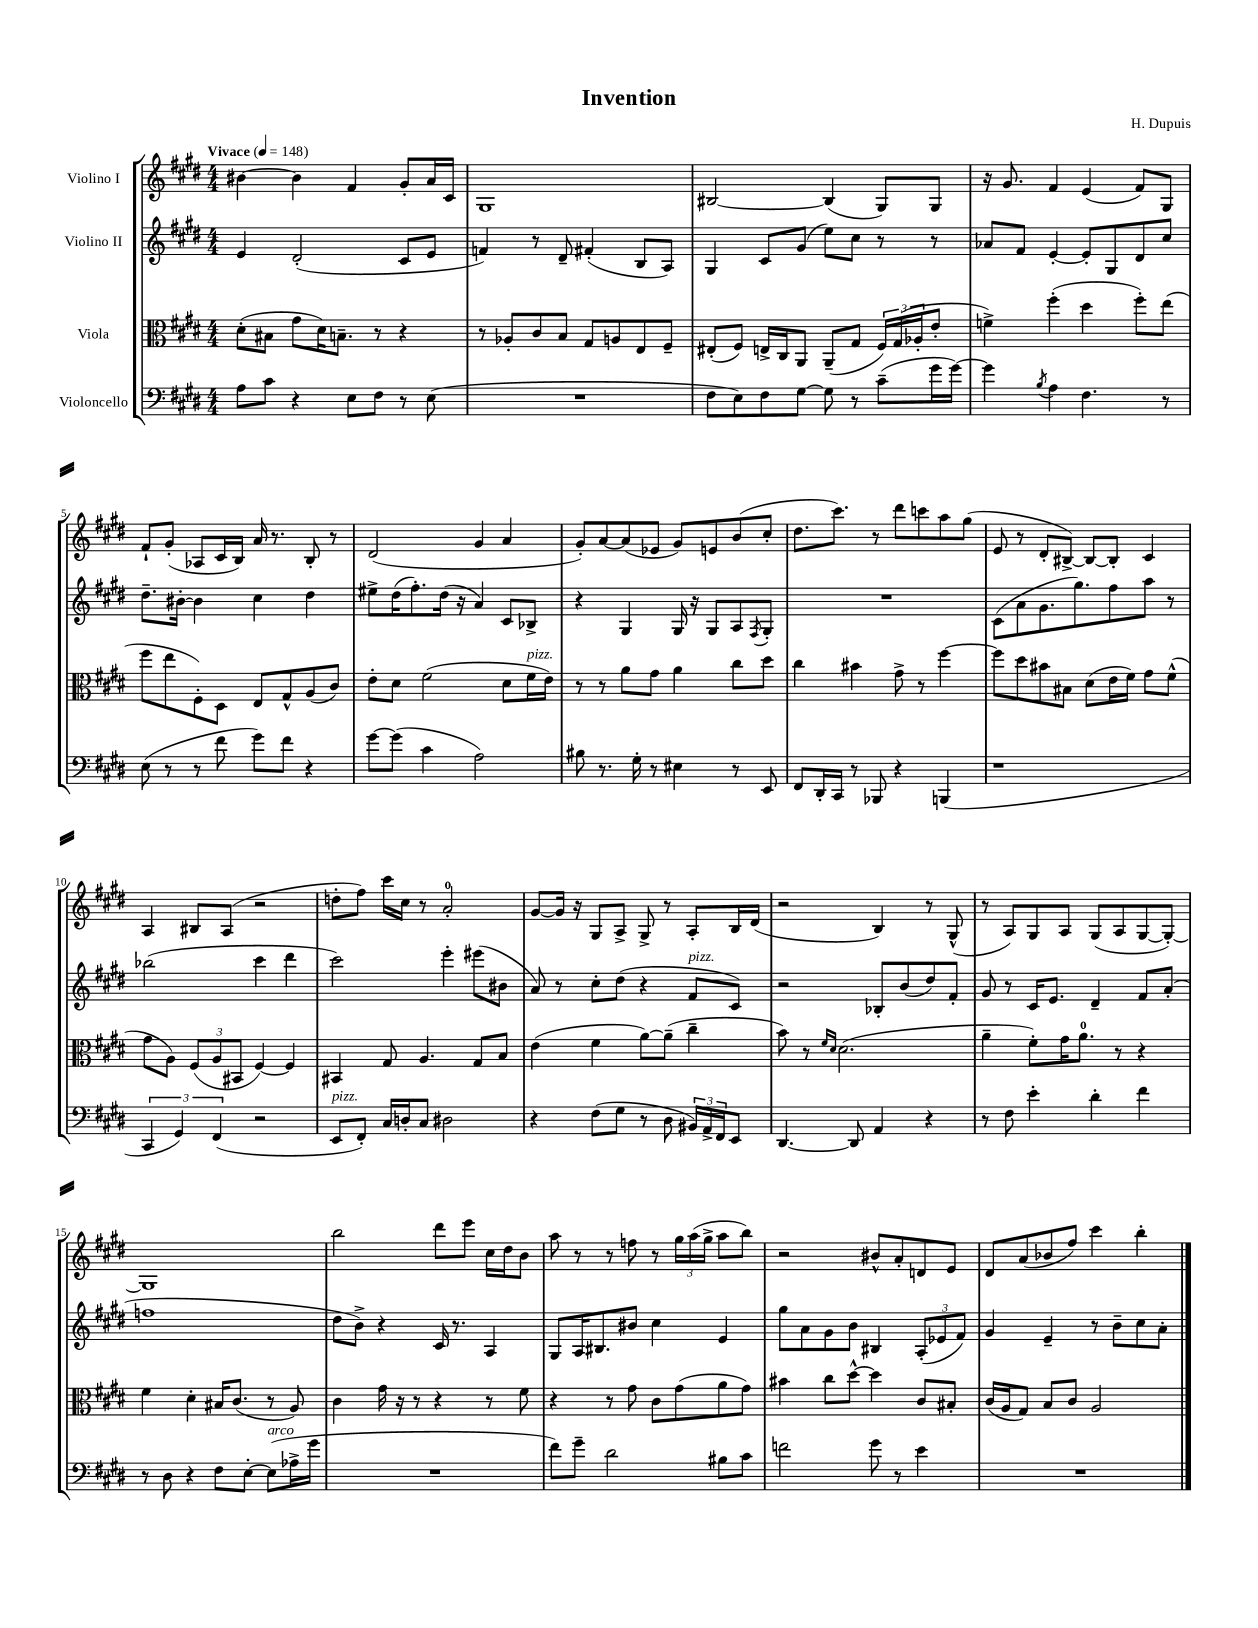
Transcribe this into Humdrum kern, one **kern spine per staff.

**kern	**kern	**kern	**kern
*staff4	*staff3	*staff2	*staff1
*clefF4	*clefC3	*clefG2	*clefG2
*k[f#c#g#d#]	*k[f#c#g#d#]	*k[f#c#g#d#]	*k[f#c#g#d#]
*M4/4	*M4/4	*M4/4	*M4/4
*MM148	*MM148	*MM148	*MM148
8A	(8d#'	4e	[4b#
8c#	8B#	.	.
4r	8g#	(2d#'	4b#]
.	16d#)	.	.
.	8.B~	.	.
8E	.	.	4f#
8F#	8r	.	.
8r	4r	8c#	8g#'
(8E	.	8e	16a
.	.	.	16c#
=	=	=	=
1r	8r	4f)	1G#
.	8A-'	.	.
.	8c#	8r	.
.	8B	8d#~	.
.	8G#	(4f#'	.
.	8A	.	.
.	8E	8B	.
.	8F#~	8A)	.
=	=	=	=
8F#	(8E#'	4G#	[2B#
8E)	8F#)	.	.
8F#	16E^	8c#	.
.	16C#	.	.
[8G#	8AA	(8g#	.
8G#]	(8AA~	8ee)	(4B#]
8r	8G#	8cc#	.
(8c#~	24F#)	8r	8G#)
.	(24G#	.	.
.	24A-'	.	.
16g#	8e'	8r	8G#
[16g#)	.	.	.
=	=	=	=
4g#]	4f^)	8a-	16r
.	.	.	8.g#
.	.	8f#	.
8qB	.	.	.
4A	(4ff#'	[4e'	4f#
4.F#	4dd#	8e']	(4e
.	.	8G#	.
.	8ff#')	8d#	8f#)
8r	(8ee	8cc#	8G#
=	=	=	=
(8E	8ff#	8.dd#~	8f#`
8r	8ee	.	(8g#'
.	.	[16b#'	.
8r	8F#')	4b#]	8A-
8f#	8D#	.	16c#
.	.	.	16B)
8g#)	8E	4cc#	16a
.	.	.	8.r
8f#	8G#^^	.	.
4r	(8A	4dd#	8B'
.	8c#)	.	8r
=	=	=	=
[8g#	8e'	8ee#^	(2d#
(8g#]	8d#	(16dd#	.
.	.	8.ff#')	.
4c#	(2f#	.	.
.	.	(16dd#	.
.	.	16r	.
2A)	.	4a)	4g#
.	8d#	8c#	4a
.	16f#	8B-^	.
.	16e)	.	.
=	=	=	=
8B#	8r	4r	8g#')
8.r	8r	.	[8a
.	8a	4G#	(8a]
16G#'	.	.	.
8r	8g#	.	8e-
4E#	4a	16G#	8g#)
.	.	16r	.
.	.	8G#	8e
8r	8cc#	8A	(8b
.	.	8qF#	.
8EE	8dd#	8G#'	8cc#'
=	=	=	=
8FF#	4cc#	1r	8.dd#
16DD#'	.	.	.
16CC#	.	.	8.ccc#)
8r	4b#	.	.
8BBB-	.	.	8r
4r	8g#^	.	8ddd#
.	8r	.	8ccc
(4BBB	[4ff#	.	8aa
.	.	.	(8gg#
=	=	=	=
1r	8ff#]	(8c#	8e
.	8dd#	8a	8r
.	8b#	8.g#	8d#'
.	8B#	.	[8B#^)
.	.	8.gg#)	.
.	(8d#	.	8B#_
.	16e	8ff#	8B#']
.	16f#)	.	.
.	8g#	8aa	4c#
.	(8f#^^	8r	.
=	=	=	=
6CC#	8g#	(2bb-	4A
.	8A)	.	.
6GG#)	.	.	.
.	(12F#	.	8B#
(6FF#	12A	.	.
.	.	.	(8A
.	12BB#	.	.
2r	[4F#)	4ccc#	2r
.	4F#]	4ddd#	.
=	=	=	=
8EE	4BB#	2ccc#)	8dd'
8FF#')	.	.	8ff#)
16C#	8G#	.	16ccc#
16D'	.	.	16cc#
8C#	4.A	.	8r
2D#	.	4eee'	2a'
.	8G#	(8eee#	.
.	8B	8b#	.
=	=	=	=
4r	(4e	8a)	[8g#
.	.	8r	16g#]
.	.	.	16r
(8F#	4f#	8cc#'	8G#
8G#	.	(8dd#	8A^
8r	[8a)	4r	8G#^
8D#	(8a~]	.	8r
24BB#)	4cc#~	8f#	8A'
24AA^	.	.	.
24FF#	.	.	.
8EE	.	8c#)	16B
.	.	.	(16d#
=	=	=	=
[4.DD#	8b)	2r	2r
.	8r	.	.
.	16qqf#	.	.
.	16qqd#	.	.
.	(2.d#	.	.
8DD#]	.	.	.
4AA	.	8B-'	4B)
.	.	(8b	.
4r	.	8dd#)	8r
.	.	8f#'	(8G#^^
=	=	=	=
8r	4a~	8g#	8r
8F#	.	8r	8A)
4e'	8f#')	16c#	8G#
.	.	8.e	.
.	16g#	.	8A
.	8.a	.	.
4d#'	.	4d#~	(8G#
.	8r	.	8A
4f#	4r	8f#	[8G#
.	.	(8a'	8G#'_)
=	=	=	=
8r	4f#	1ff	1G#]
8D#	.	.	.
4r	4d#'	.	.
8F#	16B#	.	.
.	(8.c#	.	.
[8E'	.	.	.
(8E]	8r	.	.
16A-^	8A)	.	.
16g#	.	.	.
=	=	=	=
1r	4c#	8dd#	2bb
.	.	8b^)	.
.	16g#	4r	.
.	16r	.	.
.	8r	.	.
.	4r	16c#	8ddd#
.	.	8.r	.
.	.	.	8eee
.	8r	4A	16cc#
.	.	.	16dd#
.	8f#	.	8b
=	=	=	=
8f#)	4r	8G#	8aa
8g#~	.	16A	8r
.	.	8.B#	.
2d#	8r	.	8r
.	8g#	8b#	8ff
.	8c#	4cc#	8r
.	(8g#	.	24gg#
.	.	.	(24aa
.	.	.	24gg#^
8B#	8a	4e	8aa
8c#	8g#)	.	8bb)
=	=	=	=
2f	4b#	8gg#	2r
.	.	8a	.
.	8cc#	8g#	.
.	[8dd#^^	8b	.
8g#	4dd#]	4B#	8b#^^
8r	.	.	8a'
4e	8c#	(12A'	8d
.	.	12e-	.
.	8B#'	.	8e
.	.	12f#)	.
=	=	=	=
1r	(16c#	4g#	8d#
.	16A	.	.
.	8G#)	.	(8a
.	8B	4e~	8b-
.	8c#	.	8ff#)
.	2A	8r	4ccc#
.	.	8b~	.
.	.	8cc#	4bb'
.	.	8a'	.
==	==	==	==
*-	*-	*-	*-
